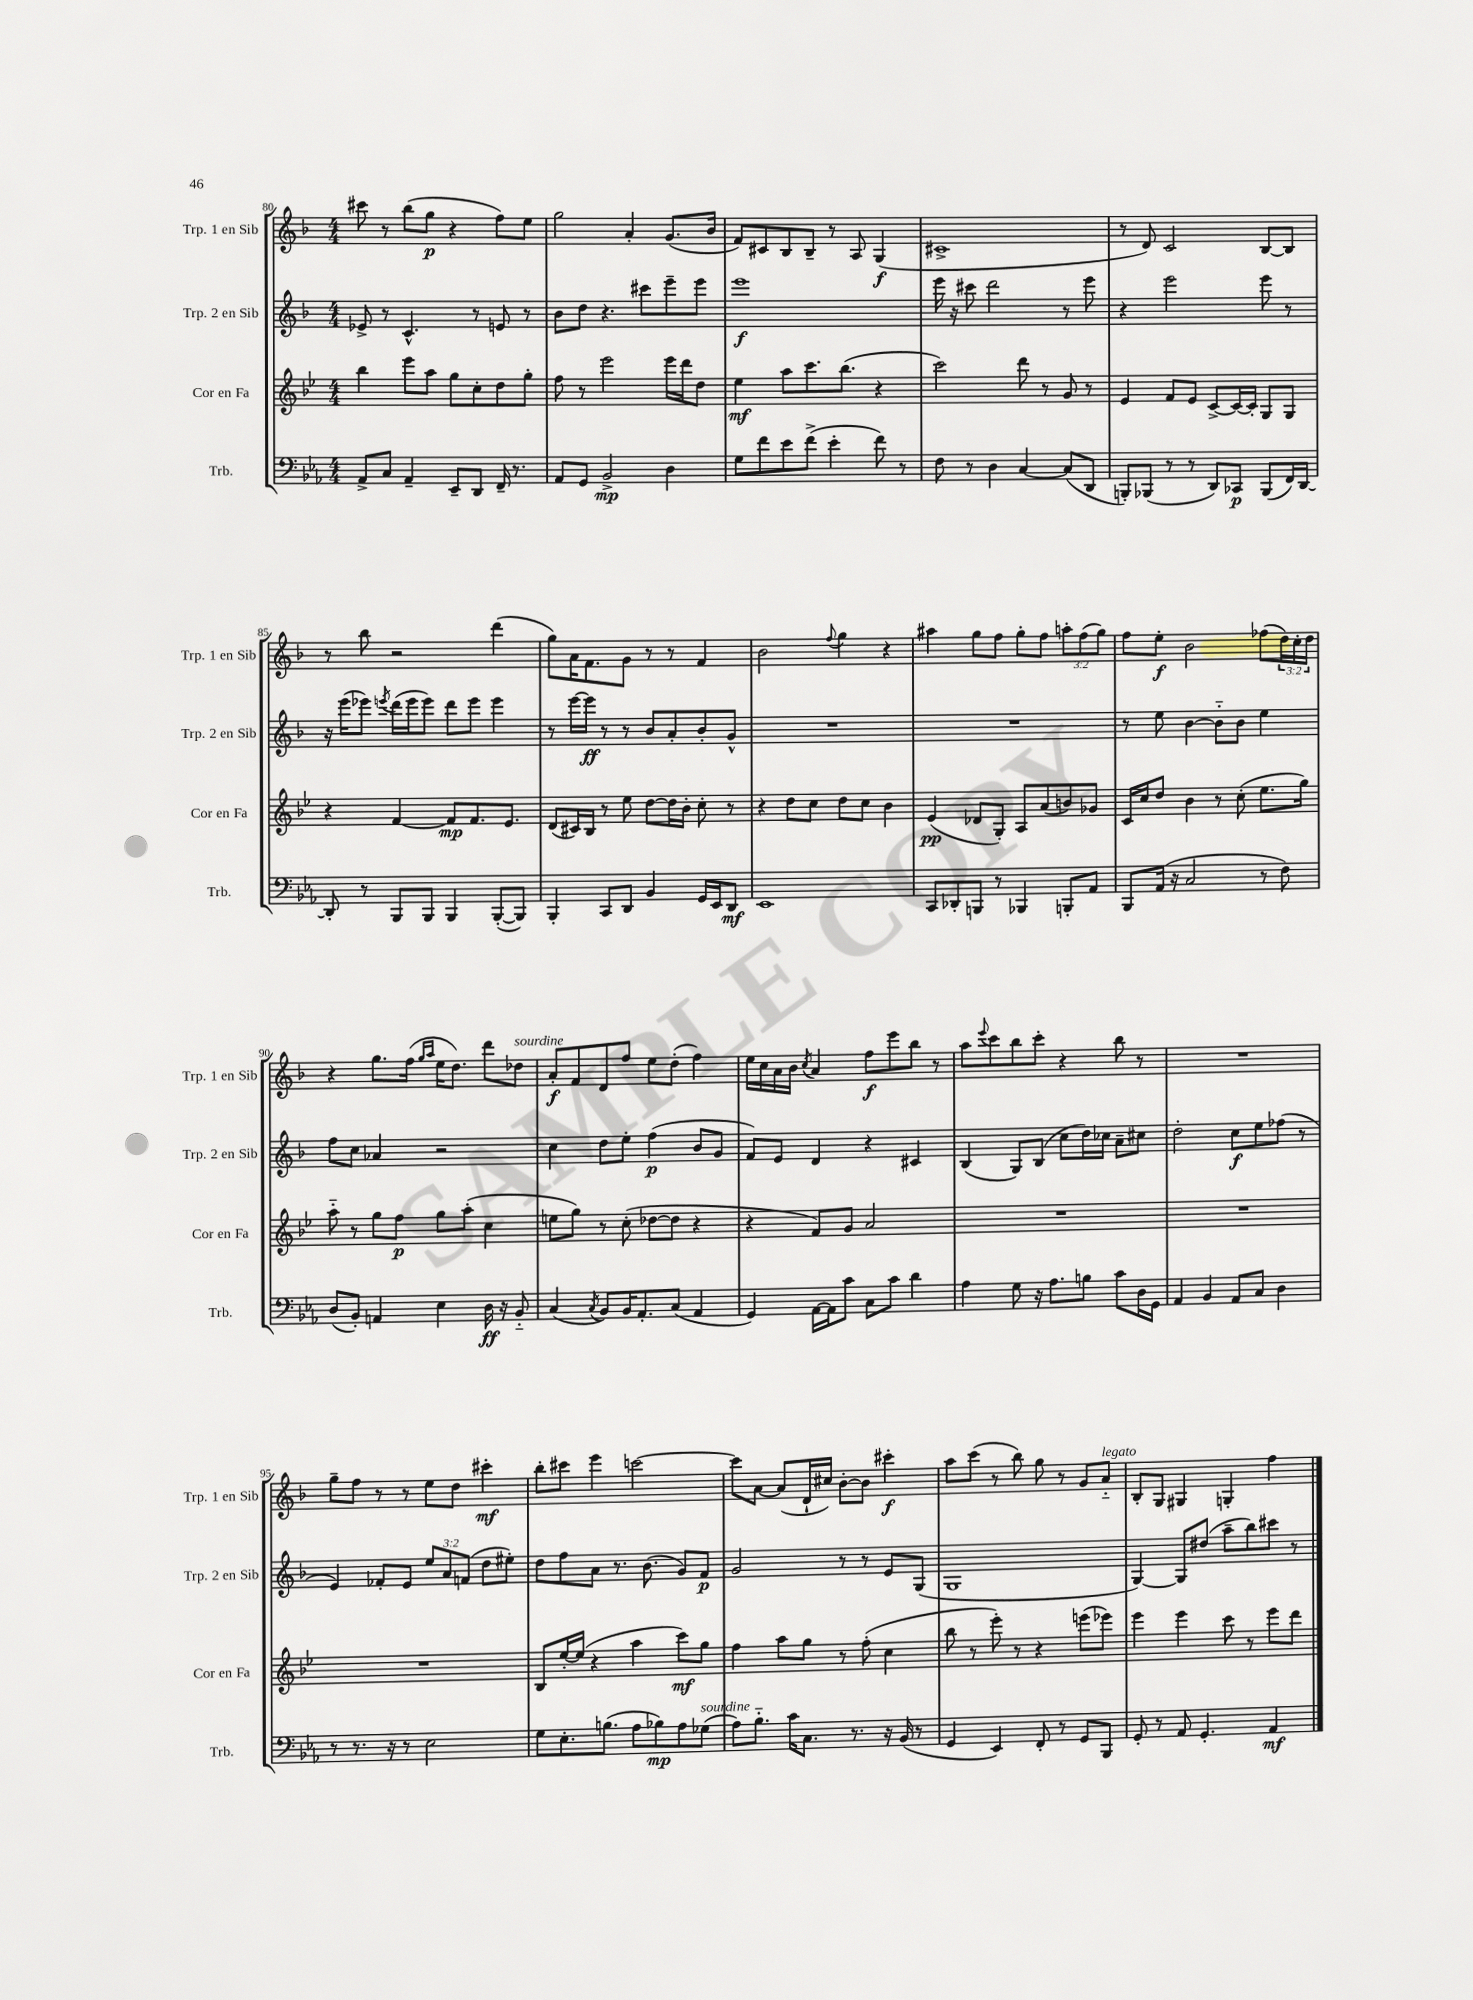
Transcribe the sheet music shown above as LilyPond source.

<<
\new StaffGroup <<
\new Staff = "s0" \with { instrumentName = "Trp. 1 en Sib" shortInstrumentName = "Trp. 1 en Sib" } {
    \clef treble \key f \major \numericTimeSignature \time 4/4 \override Staff.TupletNumber.text = #tuplet-number::calc-fraction-text
    cis'''8 r8 bes''8( g''8\p r4 f''8) e''8 |
    g''2 a'4-. g'8.( bes'16 |
    f'8) cis'8 bes8 bes8-- r8 a8 g4\f( |
    cis'1-> |
    r8 d'8) c'2 bes8~ bes8 |
    r8 bes''8 r2 d'''4( |
    g''8) a'16 f'8. g'8 r8 r8 f'4 |
    bes'2 \appoggiatura { f''8 } g''4 r4 |
    ais''4 g''8 f''8 g''8-. f''8 \tuplet 3/2 { a''8-. f''8( g''8) } |
    f''8 e''8-.\f bes'2 fes''8( \tuplet 3/2 { d''16) c''16-. d''16 } |
    r4 g''8. f''16( \grace { g''16 a''16 } e''16 d''8.) d'''8 des''8^\markup { \italic "sourdine" } |
    a'8-.\f f'8 d'8 f''8 e''8 d''8-.( f''4) |
    e''16 c''16 a'16 bes'16 \acciaccatura { c''8 } a'4 f''8\f e'''8 bes''8 r8 |
    a''8 \appoggiatura { e'''8 } c'''8 bes''8 c'''8-. r4 bes''8 r8 |
    R1 |
    g''8-- f''8 r8 r8 e''8 d''8 cis'''4-.\mf |
    bes''8-. cis'''8 e'''4 c'''2~ |
    c'''8 a'8~ a'8( d'16-! cis''16) bes'8~-. bes'8 cis'''4-.\f |
    a''8 c'''8( r8 bes''8) g''8 r8 g'8 a'8-_^\markup { \italic "legato" } |
    bes8-. g8 gis4 g4-. f''4 \bar "|." |
}
\new Staff = "s1" \with { instrumentName = "Trp. 2 en Sib" shortInstrumentName = "Trp. 2 en Sib" } {
    \clef treble \key f \major \numericTimeSignature \time 4/4 \override Staff.TupletNumber.text = #tuplet-number::calc-fraction-text
    ees'8-> r8 c'4.-^ r8 e'8 r8 |
    bes'8 d''8 r4. cis'''8 e'''8-- e'''8 |
    e'''1\f |
    e'''16 r16 cis'''8 d'''2 r8 e'''8 |
    r4 e'''2 e'''8 r8 |
    r16 e'''16( ees'''8) \acciaccatura { e'''8 } d'''16( e'''16 e'''8) d'''8 e'''8 e'''4 |
    r8 e'''16~ e'''16\ff r8 r8 bes'8 a'8-. bes'8-. g'8-^ |
    R1 |
    R1 |
    r8 e''8 bes'4~ bes'8-_ bes'8 e''4 |
    f''8 c''8 aes'4 r2 |
    c''4 d''8 e''8-. f''4\p( bes'8 g'8 |
    f'8) e'8 d'4 r4 cis'4 |
    bes4( g8) bes8( c''8 d''16) ces''16 a'8-- cis''8 |
    d''2-. c''8\f e''8 fes''8( r8 |
    e'4) fes'8-. e'8 \tuplet 3/2 { e''8 a'8 f'8( } d''8 eis''8-.) |
    d''8 f''8 a'8 r8. bes'8.( g'8) f'8\p |
    g'2 r8 r8 e'8 g8( |
    g1 |
    g4~) g8 dis''8( a''8-- bes''8) cis'''8 r8 \bar "|." |
}
\new Staff = "s2" \with { instrumentName = "Cor en Fa" shortInstrumentName = "Cor en Fa" } {
    \clef treble \key bes \major \numericTimeSignature \time 4/4
    bes''4 ees'''8 a''8 g''8 c''8-. d''8 g''8-. |
    f''8 r8 ees'''2 ees'''16 d'''16 d''8 |
    ees''4\mf a''8 c'''8. bes''8.( r4 |
    c'''2) d'''8 r8 g'8 r8 |
    ees'4 f'8 ees'8 c'8~-> c'16~ c'16-. g8 g8 |
    r4 f'4~ f'8\mp f'8. ees'8. |
    d'8( cis'16) bes16 r8 ees''8 d''8~ d''16 bes'16-. c''8-. r8 |
    r4 d''8 c''8 d''8 c''8 bes'4 |
    ees'4\pp( des'8 g8-.) a8 a'8( b'8) ges'8 |
    c'16 c''16 d''8 bes'4 r8 c''8-.( ees''8. g''16) |
    a''8-_ r8 g''8 f''8\p g''8 a''8-.( c''4 |
    e''8 g''8) r8 c''8-.( des''8~ des''8 r4 |
    r4 f'8) g'8 a'2 |
    R1 |
    R1 |
    R1 |
    bes8 ees''16~-. ees''16( r4 a''4 c'''8\mf) g''8 |
    f''4 a''8 g''8 r8 f''8-.( c''4 |
    bes''8 r8 ees'''8-.) r8 r4 e'''8( ees'''8) |
    ees'''4 ees'''4 c'''8 r8 ees'''8 d'''8 \bar "|." |
}
\new Staff = "s3" \with { instrumentName = "Trb." shortInstrumentName = "Trb." } {
    \clef bass \key ees \major \numericTimeSignature \time 4/4
    aes,8-> c8 aes,4-- ees,8-- d,8 f,16-- r8. |
    aes,8 g,8 bes,2->\mp d4 |
    g8 f'8 ees'8 f'8->( ees'4-. f'8) r8 |
    f8 r8 d4 c4~ c8( d,8 |
    b,,8-.) bes,,8( r8 r8 d,8) ces,8\p bes,,8( f,16) d,16~ |
    d,8-. r8 bes,,8 bes,,8 bes,,4 bes,,8~-.( bes,,8) |
    bes,,4-. c,8 d,8 bes,4 g,16 ees,16 d,8\mf |
    ees,1 |
    c,8 des,8-. b,,8 r8 bes,,4 b,,8-. aes,8 |
    bes,,8 aes,16( r16 c2 r8 f8) |
    d8( bes,8-.) a,4 ees4 d16\ff r16 bes,8-_ |
    c4( \acciaccatura { c8 } bes,8) bes,16 aes,8.-. c8( aes,4 |
    g,4) aes,16~ aes,16 c'8 c8 c'8 d'4 |
    aes4 g8 r16 aes8. b8 c'8 d16 g,16 |
    aes,4 bes,4 aes,8 c8 d4 |
    r8 r8. r16 r8 ees2 |
    g8 ees8.-. b8.( aes8 bes8\mp) aes8 ges8^\markup { \italic "sourdine" }( |
    aes8) bes8.-_ c'16 c8. r8. r16 bes,16( r8 |
    g,4 ees,4) f,8-. r8 g,8 bes,,8 |
    g,8-. r8 aes,8 g,4.-. aes,4\mf \bar "|." |
}
>>
>>
\layout { \context { \Score currentBarNumber = #80 } }
